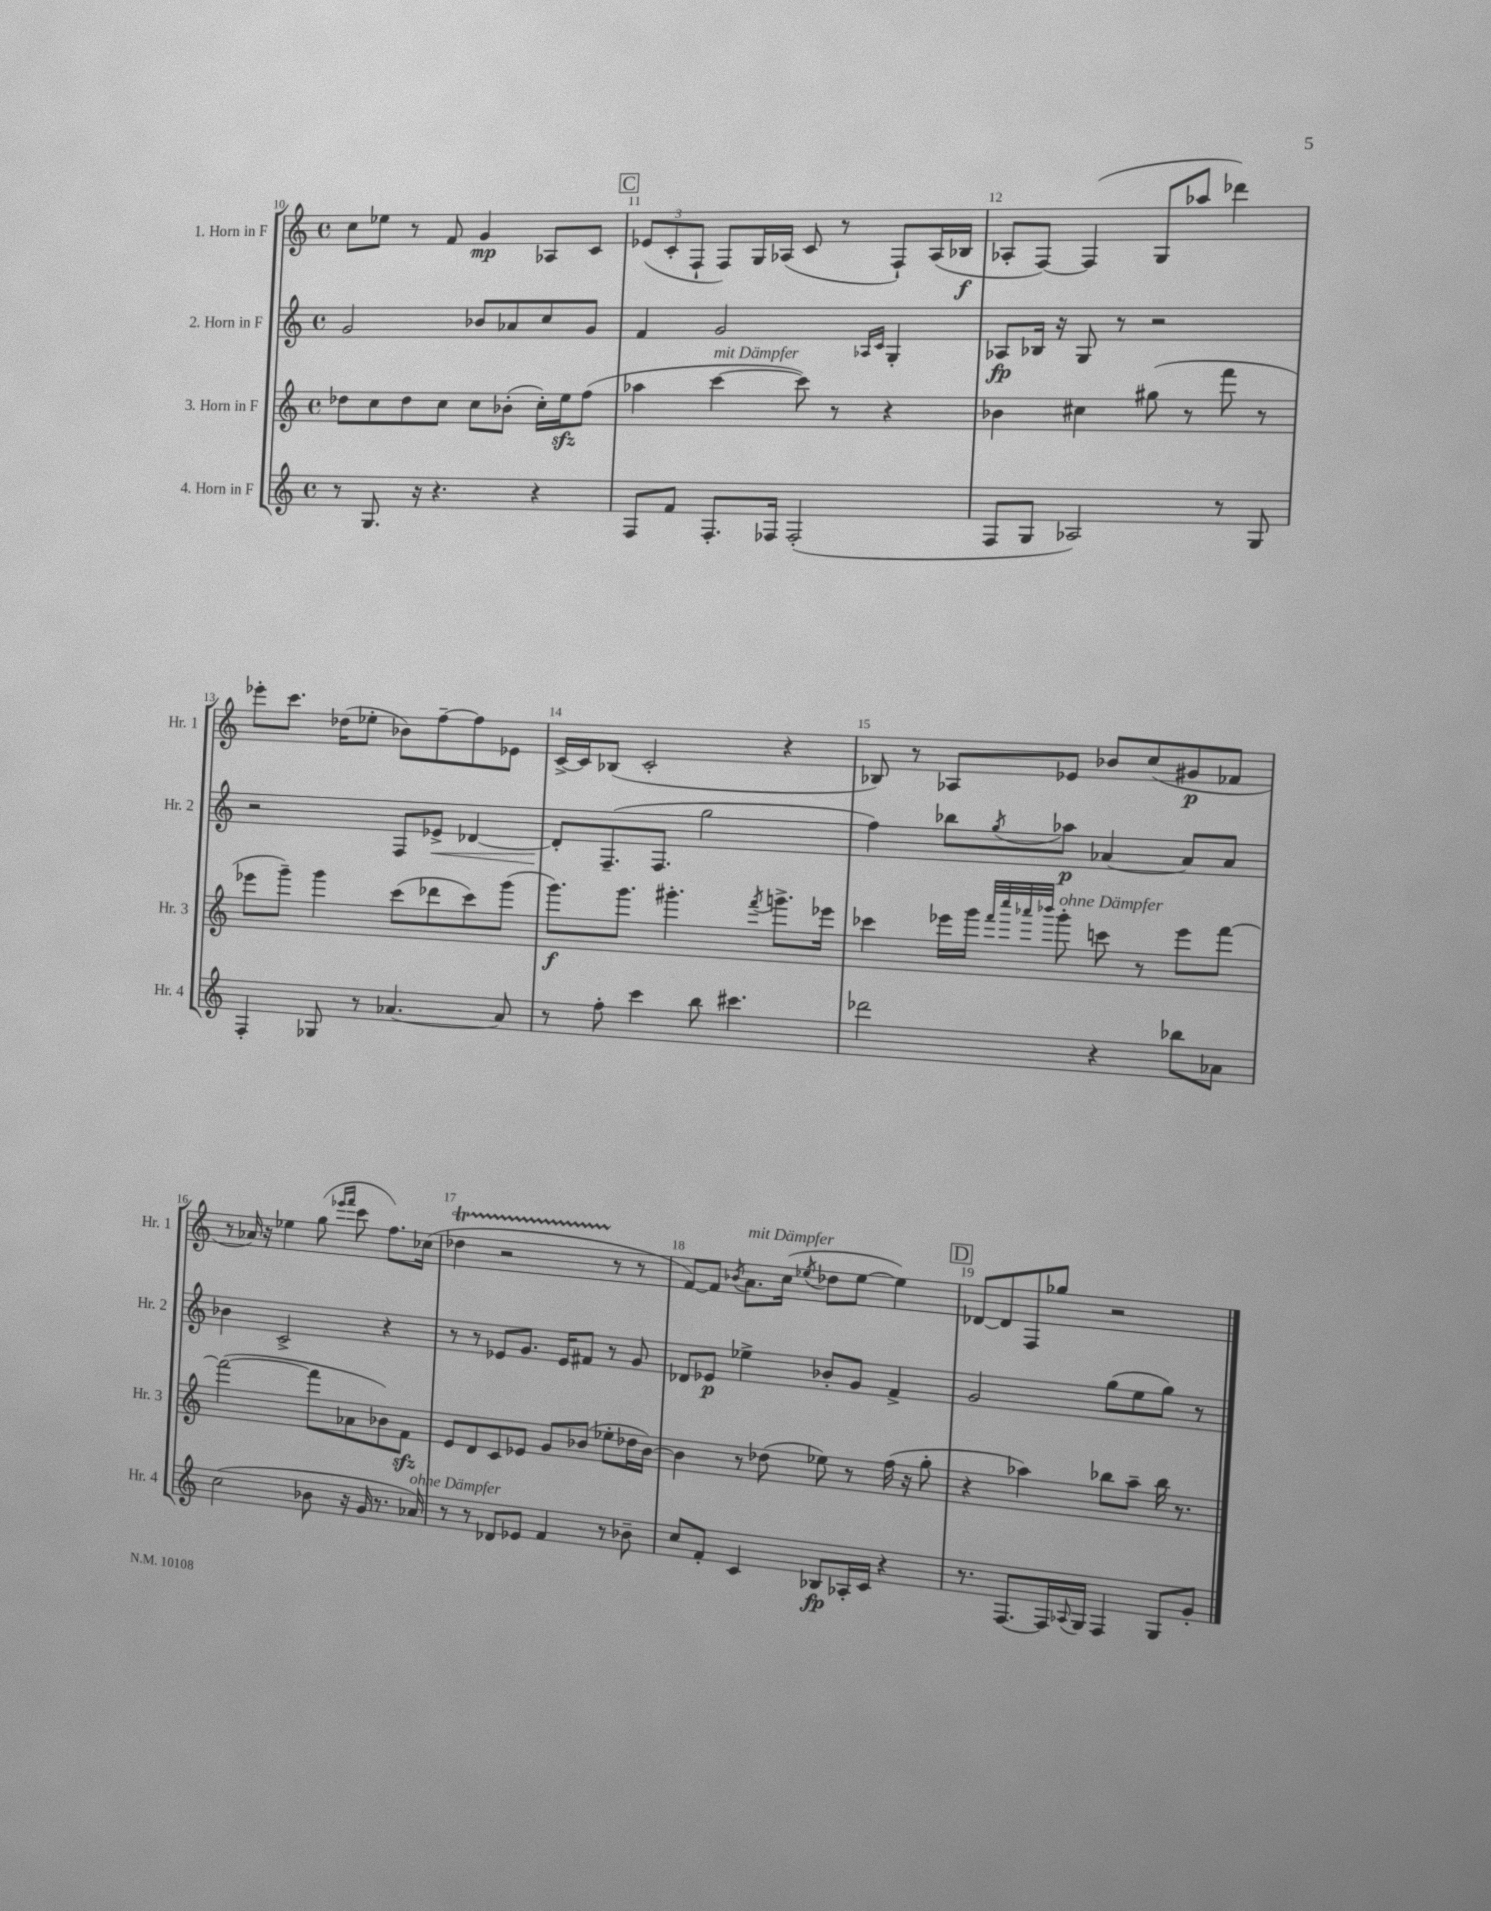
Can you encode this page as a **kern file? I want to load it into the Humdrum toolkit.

**kern	**dynam	**kern	**dynam	**kern	**dynam	**kern	**dynam
*part4	*part4	*part3	*part3	*part2	*part2	*part1	*part1
*staff4	*staff4	*staff3	*staff3	*staff2	*staff2	*staff1	*staff1
*I"4. Horn in F	*	*I"3. Horn in F	*	*I"2. Horn in F	*	*I"1. Horn in F	*
*I'Hr. 4	*	*I'Hr. 3	*	*I'Hr. 2	*	*I'Hr. 1	*
*clefG2	*	*clefG2	*	*clefG2	*	*clefG2	*
*k[]	*	*k[]	*	*k[]	*	*k[]	*
*M4/4	*	*M4/4	*	*M4/4	*	*M4/4	*
*met(c)	*	*met(c)	*	*met(c)	*	*met(c)	*
=10	=10	=10	=10	=10	=10	=10	=10
8r	.	8dd-X\L	.	2g/	.	8cc\L	.
8.G/	.	8cc\	.	.	.	8ee-X\J	.
.	.	8dd-\	.	.	.	8r	.
16r	.	.	.	.	.	.	.
4.r	.	8cc\J	.	.	.	8f/	.
.	.	8cc\L	.	8b-X/L	.	4g/	mp
.	.	(8b-X'\J	.	8a-X/	.	.	.
4r	.	16cc'\LL)	.	8cc/	.	8A-X/L	.
.	.	16eezz\J	.	.	.	.	.
.	.	(8ff\J	.	8g/J	.	8c/J	.
!!LO:REH:place=s1:t=C
=11	=11	=11	=11	=11	=11	=11	=11
8F/L	.	4aa-X\	.	4f/	.	(12e-X/L	.
.	.	.	.	.	.	12c'/	.
8f/J	.	.	.	.	.	.	.
.	.	.	.	.	.	12F`/J	.
!	!	!LO:TX:a:i:t=mit Dämpfer	!	!	!	!	!
8.F'/L	.	[4ccc\	.	2g/	.	8F/L)	.
.	.	.	.	.	.	16G/L	.
16F-X/Jk	.	.	.	.	.	(16A-X/JJ	.
(2F-'/	.	8ccc\])	.	.	.	8c/	.
.	.	8r	.	.	.	8r	.
.	.	.	.	16qqA-X/LL	.	.	.
.	.	.	.	16qqc/JJ	.	.	.
.	.	4r	.	4G'/	.	8F`/L)	.
.	.	.	.	.	.	(16A-/L	.
.	.	.	.	.	.	16B-X/JJ	f
=12	=12	=12	=12	=12	=12	=12	=12
8F/L	.	4b-X\	.	8A-X/L	fp	8A-X'/L	.
8G/J	.	.	.	16B-X/Jk	.	[8F/J)	.
.	.	.	.	16r	.	.	.
2A-X/)	.	4cc#X\	.	8G/	.	(4F/]	.
.	.	.	.	8r	.	.	.
.	.	(8gg#X\	.	2r	.	8G/L	.
.	.	8r	.	.	.	8aa-X/J	.
8r	.	8fff\	.	.	.	4ddd-X\)	.
8G/	.	8r	.	.	.	.	.
!!LO:LB:g=z
=13	=13	=13	=13	=13	=13	=13	=13
4F'/	.	8eee-X\L	.	2r	.	8eee-X'\L	.
.	.	8ggg~\J)	.	.	.	8.ccc\J	.
8G-X/	.	4ggg\	.	.	.	.	.
.	.	.	.	.	.	(16dd-X\KL	.
8r	.	.	.	.	.	8ee-X'\J	.
[4.a-X/	.	(8ccc\L	.	8F/L	.	8b-X\L)	.
!	!	!	!	!	!LO:HP:b	!	!
.	.	8ddd-X\	.	8e-X^/J	<	[8ff~\	.
.	.	8ccc\)	.	[4d-X/	.	8ff\]	.
8a-/]	.	(8ggg\J	.	.	.	8e-X\J	.
=14	=14	=14	=14	=14	=14	=14	=14
8r	.	8.ggg\L)	f	8d-'/L]	.	[16c^/LL	.
.	.	.	.	.	.	16c/J]	.
8ff'\	.	.	.	(8.F~/	[	(8B-X/J	.
.	.	8.ggg\J	.	.	.	.	.
4ccc\	.	.	.	.	.	2c'/	.
.	.	.	.	8.F/J	.	.	.
.	.	4.ggg#X'\	.	.	.	.	.
8bb\	.	.	.	2gg\	.	.	.
4.ccc#X\	.	.	.	.	.	.	.
.	.	8qfff/	.	.	.	.	.
.	.	8.gggn^\L	.	.	.	4r	.
.	.	16eee-X\Jk	.	.	.	.	.
=15	=15	=15	=15	=15	=15	=15	=15
2ddd-X\	.	4ccc-X\	.	4ff\)	.	8B-X/)	.
.	.	.	.	.	.	8r	.
.	.	16eee-X\LL	.	8bb-X\L	.	8A-X/L	.
.	.	16ggg\JJ	.	.	.	.	.
.	.	32qqfff/LLL	.	.	.	.	.
.	.	32qqcccc/	.	.	.	.	.
.	.	32qqaaa-X/	.	.	.	.	.
.	.	32qqbbb-X/JJJ	.	8qgg/	.	.	.
!	!	!LO:TX:a:i:t=ohne Dämpfer	!	!	!	!	!
.	.	8ggg'\	.	8aa-X\J	p	8e-X/J	.
4r	.	8cccn\	.	[4a-X/	.	8b-X/L	.
.	.	8r	.	.	.	(8cc/	.
8bb-X\L	.	8eee-\L	.	8a-/L]	.	8g#X/	p
8a-X\J	.	[8fff\J	.	8a-/J	.	8f-X/J	.
!!LO:LB:g=z
=16	=16	=16	=16	=16	=16	=16	=16
(2cc\	.	(2fff\_	.	4b-X\	.	8r	.
.	.	.	.	.	.	16a-X/)	.
.	.	.	.	.	.	16r	.
.	.	.	.	2c^/	.	4ee-X\	.
8b-X\	.	8fff\L]	.	.	.	(8gg\	.
.	.	.	.	.	.	16qqeee-X/LL	.
.	.	.	.	.	.	16qqfff/JJ	.
16r	.	8a-X\	.	.	.	8ccc\	.
16g/	.	.	.	.	.	.	.
8.r	.	8b-X\)	.	4r	.	8.ff\L)	.
.	.	8fzz\J	.	.	.	.	.
!LO:TX:a:i:t=ohne Dämpfer	!	!	!	!	!	!	!
16a-X/)	.	.	.	.	.	(16cc-X\Jk	.
=17	=17	=17	=17	=17	=17	=17	=17
8r	.	8e/L	.	8r	.	4dd-XT\	.
8r	.	8d/	.	8r	.	.	.
8d-X/L	.	8c/	.	8e-X/L	.	2r	.
8e-X/J	.	8e-X/J	.	8.g/J	.	.	.
4f/	.	8g/L	.	.	.	.	.
.	.	.	.	16e-/KL	.	.	.
.	.	(8b-X/J	.	8f#X/J	.	.	.
8r	.	8ee-X'\L	.	8r	.	8r	.
8b-X~\	.	16dd-X\L	.	8g/	.	8r	.
.	.	[16b-\JJ)	.	.	.	.	.
=18	=18	=18	=18	=18	=18	=18	=18
8cc/L	.	4b-\]	.	8d-X/L	.	[8f/L)	.
8f'/J	.	.	.	8e-X/J	p	8f/J]	.
.	.	.	.	.	.	8qb-X/	.
!	!	!	!	!	!	!LO:TX:a:i:t=mit Dämpfer	!
4c/	.	8r	.	4ee-X^\	.	8.a\L	.
.	.	(8dd-X\	.	.	.	.	.
.	.	.	.	.	.	(16cc\Jk	.
.	.	.	.	.	.	8qee-X/	.
8B-X/L	fp	8ee-X\)	.	8b-X'/L	.	8dd-X\L	.
16A-X'/L	.	8r	.	8g/J	.	[8ee-\J	.
16c/JJ	.	.	.	.	.	.	.
4r	.	(16ff\	.	4f^/	.	4ee-\])	.
.	.	16r	.	.	.	.	.
.	.	8gg'\	.	.	.	.	.
!!LO:REH:place=s1:t=D
=19	=19	=19	=19	=19	=19	=19	=19
8.r	.	4r	.	2g/	.	[8d-X/L	.
.	.	.	.	.	.	8d-/]	.
[8.F/L	.	.	.	.	.	.	.
.	.	4aa-X\)	.	.	.	8F/	.
16F/L]	.	.	.	.	.	8gg-X/J	.
8qqA-X/	.	.	.	.	.	.	.
16G/JJ	.	.	.	.	.	.	.
4F/	.	8bb-X\L	.	(8gg\L	.	2r	.
.	.	8aa-~\J	.	8ee\	.	.	.
8G/L	.	16bb-\	.	8gg\J)	.	.	.
.	.	8.r	.	.	.	.	.
8g'/J	.	.	.	8r	.	.	.
==	==	==	==	==	==	==	==
*-	*-	*-	*-	*-	*-	*-	*-
